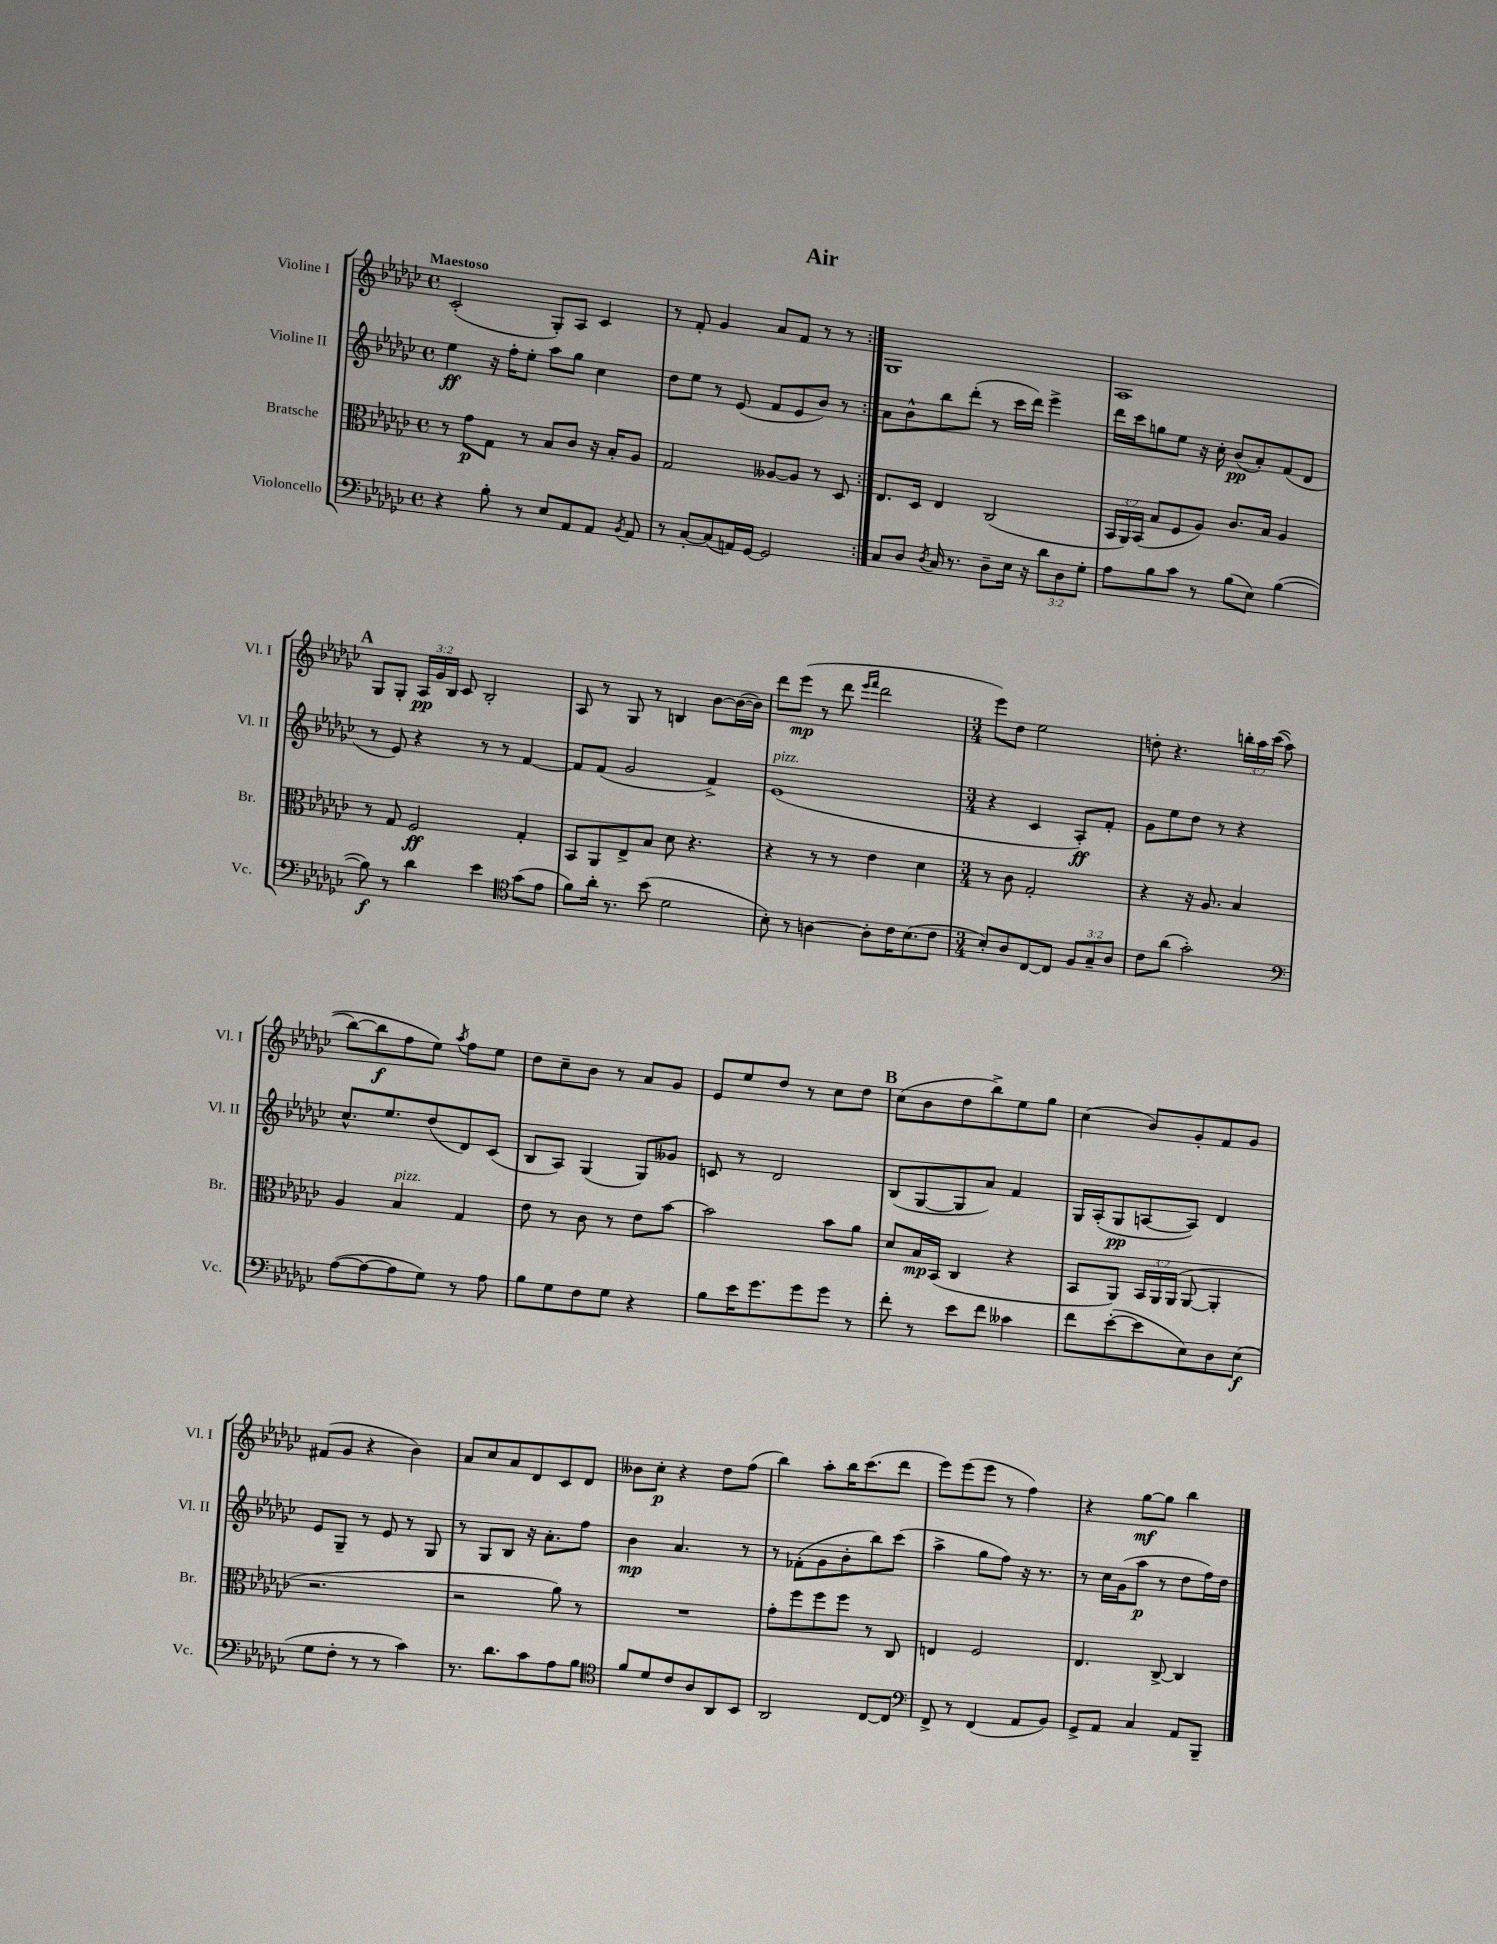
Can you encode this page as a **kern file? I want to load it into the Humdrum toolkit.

**kern	**dynam	**kern	**dynam	**kern	**dynam	**kern	**dynam
*part4	*part4	*part3	*part3	*part2	*part2	*part1	*part1
*staff4	*staff4	*staff3	*staff3	*staff2	*staff2	*staff1	*staff1
*I"Violoncello	*	*I"Bratsche	*	*I"Violine II	*	*I"Violine I	*
*I'Vc.	*	*I'Br.	*	*I'Vl. II	*	*I'Vl. I	*
*clefF4	*	*clefC3	*	*clefG2	*	*clefG2	*
*k[b-e-a-d-g-c-]	*	*k[b-e-a-d-g-c-]	*	*k[b-e-a-d-g-c-]	*	*k[b-e-a-d-g-c-]	*
*M4/4	*	*M4/4	*	*M4/4	*	*M4/4	*
*met(c)	*	*met(c)	*	*met(c)	*	*met(c)	*
=1	=1	=1	=1	=1	=1	=1	=1
!	!	!	!	!	!	!LO:TX:a:B:t=Maestoso	!
4r	.	8r	.	4ee-\	ff	(2c-'/	.
.	.	8g-\L	p	.	.	.	.
8B-'\	.	8G-\J	.	16r	.	.	.
.	.	.	.	16ff'\KL	.	.	.
8r	.	8r	.	8ee-'\J	.	.	.
8E-/L	.	8B-/L	.	8aa-\L	.	8G-'/L)	.
8AA-/	.	8c-/J	.	8gg-\J	.	8A-/J	.
8AA-/J	.	16r	.	4cc-\	.	4c-/	.
.	.	16B-'/KL	.	.	.	.	.
8qBB-/	.	.	.	.	.	.	.
8AA-/	.	8A-/J	.	.	.	.	.
=2	=2	=2	=2	=2	=2	=2	=2
8r	.	2G-/	.	8dd-\L	.	8r	.
[8C-'/L	.	.	.	8ee-\J	.	8f'/	.
(8C-/]	.	.	.	8r	.	4g-/	.
16AAn/L)	.	.	.	(8e-/	.	.	.
[16GG-/JJ	.	.	.	.	.	.	.
2GG-/]	.	[8A--X/L	.	8f/L	.	8a-/L	.
.	.	8A--/J]	.	8e-/	.	8f/J	.
.	.	8r	.	8b-/J)	.	8r	.
.	.	8D-/	.	8r	.	8r	.
=3:|!	=3:|!	=3:|!	=3:|!	=3:|!	=3:|!	=3:|!	=3:|!
8C-/L	.	8.E-/L	.	8a-\L	.	1G-	.
8D-/J	.	.	.	8b-^^\	.	.	.
.	.	16D-/Jk	.	.	.	.	.
8qD-/	.	.	.	.	.	.	.
16C-/	.	4E-/	.	8bb-\	.	.	.
8.r	.	.	.	.	.	.	.
.	.	.	.	(8ddd-'\J	.	.	.
8D-~\L	.	(2C-/	.	8r	.	.	.
16E-\Jk	.	.	.	16ccc-\LL	.	.	.
16r	.	.	.	16ddd-\JJ)	.	.	.
12d-\L	.	.	.	4eee-^\	.	.	.
12D-\	.	.	.	.	.	.	.
12G-'\J	.	.	.	.	.	.	.
=4	=4	=4	=4	=4	=4	=4	=4
8A-\L	.	24BB-/LL	.	16ddd-\LL	.	1A-	.
.	.	24AA-/)	.	.	.	.	.
.	.	.	.	16ccc-\J	.	.	.
.	.	(24BB-/JJ	.	.	.	.	.
8B-\	.	8B-/L	.	8ggn\	.	.	.
8c-\J	.	8F/	.	8ee-\J	.	.	.
8r	.	8A-/J)	.	16r	.	.	.
.	.	.	.	16cc-'\	.	.	.
(8B-\L	.	8.c-/L	.	(8b-/L	pp	.	.
8E-\J)	.	.	.	8a-'/)	.	.	.
.	.	16B-/Jk	.	.	.	.	.
([4B-\	.	4A-/	.	(8f/	.	.	.
.	.	.	.	8d-/J	.	.	.
!!LO:LB:g=z
!!LO:REH:place=s1:t=A
=5	=5	=5	=5	=5	=5	=5	=5
8B-\])	f	8r	.	8r	.	8G-/L	.
8r	.	8G-/	.	8e-/)	.	8G-'/J	.
4d-\	.	2F/	ff	4r	.	24A-/LL	pp
.	.	.	.	.	.	24g-/	.
.	.	.	.	.	.	24B-/JJ	.
.	.	.	.	.	.	8c-/	.
4e-\	.	.	.	8r	.	2B-'/	.
.	.	.	.	8r	.	.	.
*clefC4	*	*	*	*	*	*	*
(8g-\L	.	4G-'/	.	[4f/	.	.	.
8e-\J	.	.	.	.	.	.	.
=6	=6	=6	=6	=6	=6	=6	=6
8f\L)	.	8BB-/L	.	8f/L]	.	8A-/	.
16a-'\Jk	.	8AA-/	.	(8f/J	.	8r	.
8.r	.	.	.	.	.	.	.
.	.	8E-^/	.	2g-/	.	8G-/	.
(8b-\	.	8B-/J	.	.	.	8r	.
2d-\	.	8d-\	.	.	.	4Bn/	.
.	.	4.r	.	.	.	.	.
.	.	.	.	4f^/)	.	[8b-\L	.
.	.	.	.	.	.	(16b-\L_	.
.	.	.	.	.	.	16b-\JJ])	.
=7	=7	=7	=7	=7	=7	=7	=7
!	!	!	!	!LO:TX:a:i:t=pizz.	!	!	!
8B-'\)	.	4r	.	(1e-	.	8ddd-\L	.
8r	.	.	.	.	.	(8eee-\J	mp
[4An\	.	8r	.	.	.	8r	.
.	.	8r	.	.	.	8ddd-\	.
.	.	.	.	.	.	16qqeee-/LL	.
.	.	.	.	.	.	16qqfff/JJ	.
8A'\L]	.	4e-\	.	.	.	2ddd-\	.
16c-\K	.	.	.	.	.	.	.
(8.B-\	.	.	.	.	.	.	.
.	.	4d-\	.	.	.	.	.
8c-\J	.	.	.	.	.	.	.
=8	=8	=8	=8	=8	=8	=8	=8
*M3/4	*	*M3/4	*	*M3/4	*	*M3/4	*
8B-'/L)	.	8r	.	4r	.	8eee-\L)	.
8A-/	.	8c-\	.	.	.	8dd-\J	.
[8C-/	.	2G-'/	.	4c-/	.	2ee-\	.
8C-/J]	.	.	.	.	.	.	.
12F/L	.	.	.	8A-'/L)	ff	.	.
12G-~/	.	.	.	.	.	.	.
.	.	.	.	8f'/J	.	.	.
12A-/J	.	.	.	.	.	.	.
=9	=9	=9	=9	=9	=9	=9	=9
8c-\L	.	4r	.	8g-\L	.	8ddn'\	.
(8a-\J	.	.	.	8ee-\	.	4.r	.
2g-'\)	.	16r	.	8dd-\J	.	.	.
.	.	8.A-/	.	.	.	.	.
.	.	.	.	8r	.	.	.
.	.	4B-/	.	4r	.	24bbn'\LL	.
.	.	.	.	.	.	24aa-\	.
.	.	.	.	.	.	((24ccc-\JJ	.
.	.	.	.	.	.	8aa-\	.
!!LO:LB:g=z
=10	=10	=10	=10	=10	=10	=10	=10
*clefF4	*	*	*	*	*	*	*
([8A-\L	.	4A-/	.	8.cc-^^/L	.	[8bb-\L)	.
8A-\_	.	.	.	.	.	8bb-\]	f
.	.	.	.	8.ee-/	.	.	.
!	!	!LO:TX:a:i:t=pizz.	!	!	!	!	!
8A-\]	.	4B-/	.	.	.	8ff\	.
8G-\J)	.	.	.	(8dd-/	.	8ee-\J)	.
.	.	.	.	.	.	8qaa-/	.
8r	.	4G-/	.	8d-/)	.	8ff\L	.
8A-\	.	.	.	(8c-/J	.	8ee-\J	.
=11	=11	=11	=11	=11	=11	=11	=11
8B-\L	.	8e-\	.	8B-/L	.	8dd-\L	.
8G-\	.	8r	.	8A-/J)	.	8cc-~\	.
8F\	.	8c-\	.	(4G-/	.	8b-\J	.
8G-\J	.	8r	.	.	.	8r	.
4r	.	8e-\L	.	8G-/L)	.	8a-/L	.
.	.	[8b-\J	.	8g--X/J	.	8g-/J	.
=12	=12	=12	=12	=12	=12	=12	=12
8B-\L	.	2b-\]	.	8cn/	.	8e-/L	.
16e-\K	.	.	.	8r	.	8ee-/	.
8.g-\	.	.	.	.	.	.	.
.	.	.	.	2d-/	.	8dd-/J	.
8g-\	.	.	.	.	.	8r	.
8g-\J	.	8b-\L	.	.	.	8cc-\L	.
8r	.	8a-\J	.	.	.	8dd-\J	.
!!LO:REH:place=s1:t=B
=13	=13	=13	=13	=13	=13	=13	=13
8f'\	.	8d-/L	.	(8B-/L	.	(8cc-\L	.
8r	.	16B-/L	mp	[8G-/	.	8b-\	.
.	.	(16BB-/JJ	.	.	.	.	.
8e-\L	.	4C-/	.	8G-/]	.	8dd-\	.
8f\J	.	.	.	8a-/J)	.	8bb-^\)	.
4c--X\	.	4r	.	4f/	.	8ee-\	.
.	.	.	.	.	.	8gg-\J	.
=14	=14	=14	=14	=14	=14	=14	=14
8f\L	.	8BB-/L	.	16G-/LL	.	(4cc-\	.
.	.	.	.	(16A-'/J	.	.	.
([8e-'\	.	8AA-/J)	.	8G-/	pp	.	.
8e-\]	.	24BB-/LL	.	[8An/	.	8b-/L)	.
.	.	24AA-/	.	.	.	.	.
.	.	(24AA-/JJ	.	.	.	.	.
8E-\)	.	[8AA-/	.	8A/J])	.	8g-'/	.
8D-\	.	4AA-'/]	.	4d-/	.	8f/	.
(8E-\J	f	.	.	.	.	8g-/J	.
!!LO:LB:g=z
=15	=15	=15	=15	=15	=15	=15	=15
8G-\L	.	2.r	.	8e-/L	.	(8f#X/L	.
8F'\J	.	.	.	8G-~/J	.	8g-/J	.
8r	.	.	.	8r	.	4r	.
8r	.	.	.	8e-/	.	.	.
4c-\)	.	.	.	8r	.	4b-\)	.
.	.	.	.	8G-/	.	.	.
=16	=16	=16	=16	=16	=16	=16	=16
8.r	.	2r	.	8r	.	8a-/L	.
.	.	.	.	8G-/L	.	8cc-/	.
8.d-\L	.	.	.	.	.	.	.
.	.	.	.	8B-/J	.	8a-/	.
8c-\	.	.	.	16r	.	8d-/	.
.	.	.	.	8.a-'\L	.	.	.
8A-\	.	8a-\)	.	.	.	8c-/	.
8B-\J	.	8r	.	8ff\J	.	8d-/J	.
=17	=17	=17	=17	=17	=17	=17	=17
*clefC4	*	*	*	*	*	*	*
8f/L	.	2.r	.	4b-\	mp	8b--X\L	.
8d-/	.	.	.	.	.	8cc-'\J	p
8c-/	.	.	.	4.a-/	.	4r	.
8A-/	.	.	.	.	.	.	.
8AA-/	.	.	.	.	.	8dd-\L	.
8BB-/J	.	.	.	8r	.	(8ff\J	.
=18	=18	=18	=18	=18	=18	=18	=18
2AA-/	.	8g-'\L	.	8r	.	4bb-\)	.
.	.	8ff\	.	(8f-X'\L	.	.	.
.	.	8ff\	.	8g-\	.	8aa-'\L	.
.	.	8ff\J	.	8b-'\	.	16bb-\K	.
.	.	.	.	.	.	(8.ccc-\	.
[8C-/L	.	8r	.	8bb-\)	.	.	.
8C-/J]	.	8C-/	.	(8ccc-\J	.	8ddd-\J	.
=19	=19	=19	=19	=19	=19	=19	=19
*clefF4	*	*	*	*	*	*	*
8FF^/	.	4En/	.	4aa-^\	.	8eee-\L)	.
8r	.	.	.	.	.	(8eee-\	.
(4FF/	.	2F/	.	8gg-\L	.	8eee-\J	.
.	.	.	.	8ff\J)	.	8r	.
8AA-/L	.	.	.	16r	.	4ff\)	.
.	.	.	.	8.r	.	.	.
8BB-/J)	.	.	.	.	.	.	.
=20	=20	=20	=20	=20	=20	=20	=20
8GG-^/L	.	4.E-/	.	8r	.	4r	.
8AA-/J	.	.	.	16cc-\LL	.	.	.
.	.	.	.	(16g-\J	.	.	.
4C-/	.	.	.	8aa-\J	p	[8gg-\L	mf
.	.	[8C-^/	.	8r	.	8gg-\J]	.
8AA-/L	.	4C-/]	.	8dd-\L	.	4bb-\	.
8BBB-~/J	.	.	.	16ff\L)	.	.	.
.	.	.	.	16dd-\JJ	.	.	.
==	==	==	==	==	==	==	==
*-	*-	*-	*-	*-	*-	*-	*-
